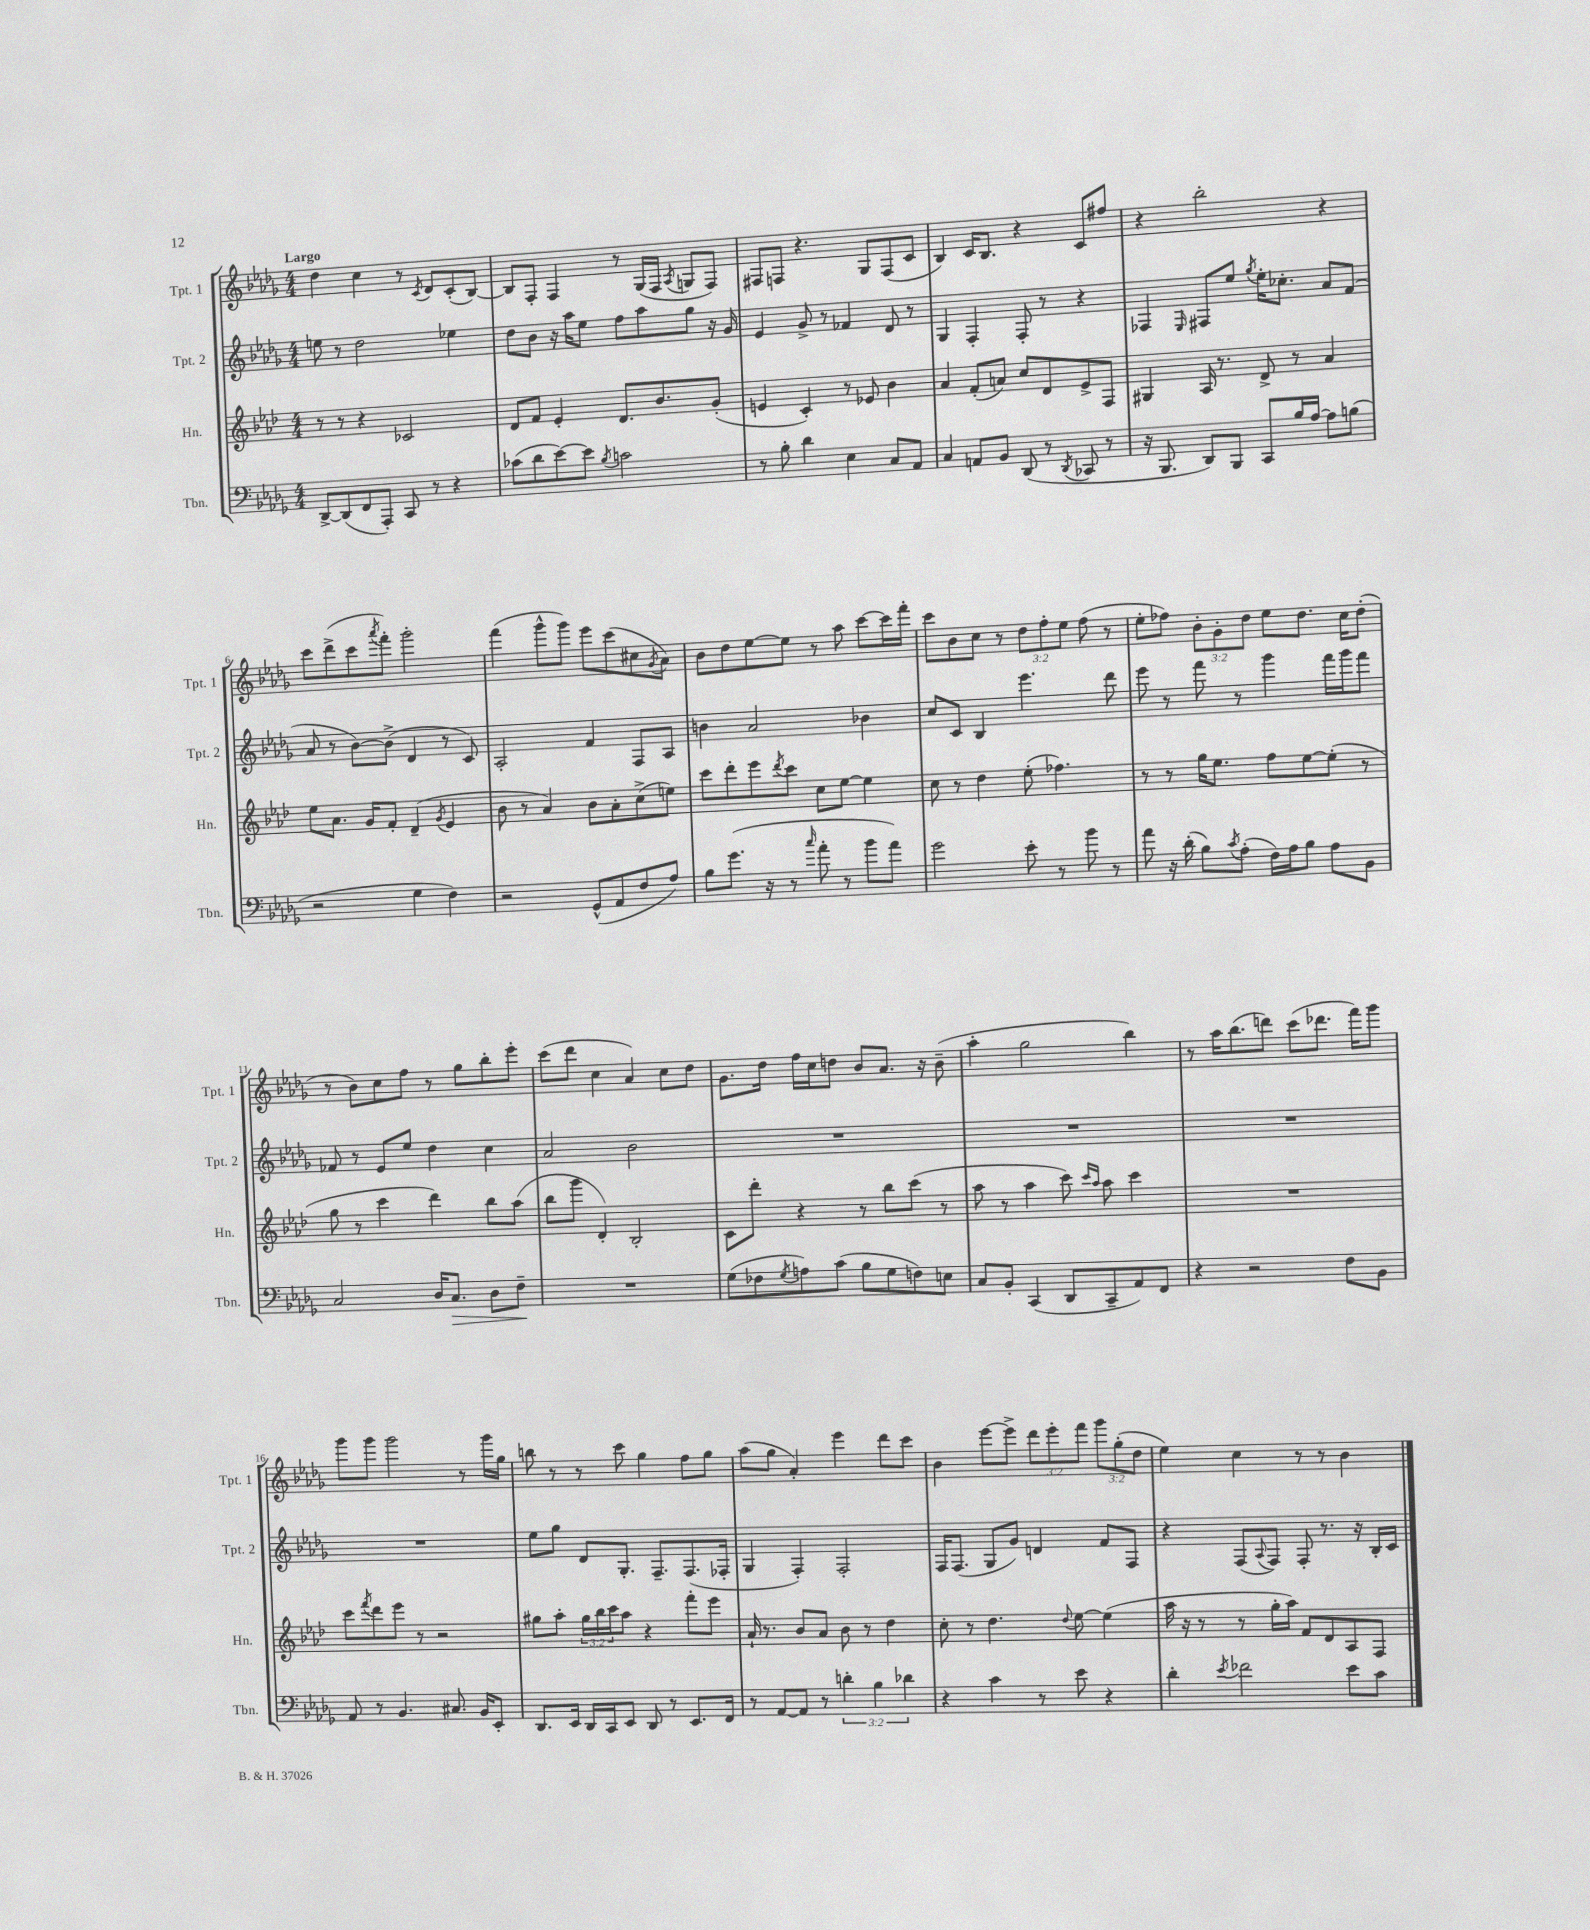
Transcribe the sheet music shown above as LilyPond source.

<<
\new StaffGroup <<
\new Staff = "s0" \with { instrumentName = "Tpt. 1" shortInstrumentName = "Tpt. 1" } {
    \clef treble \key des \major \numericTimeSignature \time 4/4 \override Staff.TupletNumber.text = #tuplet-number::calc-fraction-text \tempo "Largo"
    des''4 c''4 r8 \acciaccatura { c'8 } des'8 c'8-.( bes8~) |
    bes8 f8-. f4 r8 ges16( f16 \acciaccatura { aes8 } g8 f8) |
    fis8 f8 r4. ges8 f8( c'8 |
    bes4) c'16 bes8. r4 c'8 fis''8 |
    r4 bes''2-. r4 |
    c'''8 des'''8->( c'''8 \acciaccatura { aes'''8 } f'''8-.) ges'''2-. |
    f'''4( ges'''8-^ ges'''8) ees'''8 c'''8( cis''8 \acciaccatura { ges'8 } aes'8) |
    bes'8 des''8 ees''8~ ees''8 r8 aes''8 c'''8~ c'''16 f'''16-. |
    c'''8 bes'8 c''8 r8 \tuplet 3/2 { des''8 f''8-. ees''8 } f''8( r8 |
    ees''8-. fes''8) \tuplet 3/2 { bes'8-. ges'8-. des''8 } ees''8 des''8. c''16 des''8-.( |
    r8 bes'8) c''8 f''8 r8 ges''8 bes''8-. ees'''8-. |
    c'''8( des'''8 c''4 aes'4) c''8 des''8 |
    ges'8. des''16 f''16 c''16 d''8 bes'8 aes'8. r16 bes'8--( |
    aes''4-. ges''2 bes''4) |
    r8 aes''16 bes''8.( d'''8) c'''8( des'''8. f'''16) ges'''8 |
    ges'''8 ges'''8 ges'''2 r8 ges'''16 ges''16 |
    b''8 r8 r8 c'''8 ges''4 f''8 ges''8 |
    aes''8( ges''8 aes'4-.) ees'''4 des'''8 c'''8 |
    bes'4 ees'''8~ ees'''8-> \tuplet 3/2 { des'''8 ees'''8-. f'''8 } \tuplet 3/2 { ges'''8 ges''8-.( des''8 } |
    ees''4) c''4 r8 r8 bes'4 \bar "|." |
}
\new Staff = "s1" \with { instrumentName = "Tpt. 2" shortInstrumentName = "Tpt. 2" } {
    \clef treble \key des \major \numericTimeSignature \time 4/4
    e''8 r8 des''2 ees''4 |
    des''8 bes'8 r16 aes''16 ees''8 f''8 aes''8 ges''8 r16 ges'16 |
    ees'4 ges'8-> r8 fes'4 des'8 r8 |
    ges4 f4-. f8-. r8 r4 |
    fes4 \grace { ees16 } fis8 ees''8 \acciaccatura { ges''8 } ees''16-. ces''8.-. aes'8 f'8( |
    aes'8 r8 bes'8~) bes'8->( des'4 r8 c'8) |
    aes2-. f'4 f8 aes8 |
    b'4 aes'2 bes'4 |
    c''8 c'8 bes4 ees'''4. des'''8 |
    ees'''8 r8 f'''8 r8 ges'''4 f'''16 ges'''16 f'''8 |
    fes'8 r8 ees'8 ees''8 des''4 c''4 |
    aes'2 bes'2 |
    R1 |
    R1 |
    R1 |
    R1 |
    ees''8 ges''8 des'8 ges8.-. f8.-- f8.( fes16-. |
    ges4 f4-.) f2-. |
    f16 f8.( ges8 ges'8) d'4 f'8 f8 |
    r4 f8( \appoggiatura { aes8 } f8) f8-. r8. r16 bes16-. c'16 \bar "|." |
}
\new Staff = "s2" \with { instrumentName = "Hn." shortInstrumentName = "Hn." } {
    \clef treble \key aes \major \numericTimeSignature \time 4/4 \override Staff.TupletNumber.text = #tuplet-number::calc-fraction-text
    r8 r8 r4 ces'2 |
    des'8 f'8 ees'4-. des'8. bes'8. g'8-.( |
    e'4 c'4-.) r8 ees'8 bes'4 |
    aes'4 f'8-.( a'8) c''8 des'8 ees'8-> f8 |
    gis4 aes16 r8. des'8-> r8 aes'4 |
    ees''8 aes'8. g'16 f'8-. des'4--( \acciaccatura { g'8 } ees'4 |
    bes'8 r8 aes'4) bes'8 aes'8-. c''8->( e''8) |
    c'''8 des'''8-. ees'''8 \acciaccatura { des'''8 } c'''8 c''8 ees''8~ ees''4 |
    c''8 r8 des''4 ees''8-.( fes''4.) |
    r8 r8 g''16 ees''8. f''8 ees''8~ ees''8-.( r8 |
    g''8 r8 c'''4 des'''4) bes''8 aes''8( |
    bes''8 g'''8 des'4-.) bes2-. |
    c'8 des'''8-. r4 r8 bes''8 c'''8( r8 |
    aes''8 r8 aes''4 c'''8) \grace { c'''16 aes''16 } aes''8 c'''4 |
    R1 |
    c'''8 \acciaccatura { f'''8 } des'''8 ees'''8 r8 r2 |
    gis''8 aes''8-. \tuplet 3/2 { gis''16 bes''16 c'''16 } aes''8 r4 f'''8-. ees'''8 |
    aes'16-! r8. bes'8 aes'8 bes'8 r8 des''4 |
    c''8-. r8 des''4. \appoggiatura { des''8 } ees''8~ ees''4( |
    aes''16 r16 r8 r8 g''16-. aes''16) f'8 des'8 aes8 f8 \bar "|." |
}
\new Staff = "s3" \with { instrumentName = "Tbn." shortInstrumentName = "Tbn." } {
    \clef bass \key des \major \numericTimeSignature \time 4/4 \override Staff.TupletNumber.text = #tuplet-number::calc-fraction-text
    des,8~-> des,8( f,8 aes,,8-.) c,8 r8 r4 |
    ces'8( des'8 ees'8~) ees'8 \acciaccatura { bes8 } c'2 |
    r8 bes8-. des'4 ees4 c8 aes,8 |
    c4 a,8 bes,8 des,8( r8 \acciaccatura { des,8 } ces,8 r8 |
    r16 bes,,8. des,8) bes,,8 c,8 bes16 aes16~ aes8 b8( |
    r2 ges4 f4) |
    r2 ges,8-^( aes,8 f8 aes8) |
    bes8 ges'8.( r16 r8 \grace { c''16 } aes'8-. r8 bes'8 aes'8) |
    ges'2 ees'8-. r8 bes'8 r8 |
    aes'8 r16 des'16-.( bes8) \acciaccatura { c'8 } aes8-.( f16) aes16 bes8 aes8 bes,8 |
    c2 des16 c8.\> des8 f8--\! |
    R1 |
    ges8( fes8 \acciaccatura { ges8 } a8) c'8( bes8 ges8 f8) e8 |
    c8 bes,8-. c,4( des,8 c,8-- aes,8) f,8 |
    r4 r2 f8 bes,8 |
    aes,8 r8 bes,4. cis8. bes,16 ees,8-. |
    des,8. ees,16 des,16 c,16 ees,8 des,8 r8 ees,8. f,16 |
    r8 aes,8~ aes,8 r8 \tuplet 3/2 { d'4-. bes4 des'4 } |
    r4 c'4 r8 ees'8 r4 |
    des'4-. \acciaccatura { ees'8 } fes'2 ees'8 c'8 \bar "|." |
}
>>
>>
